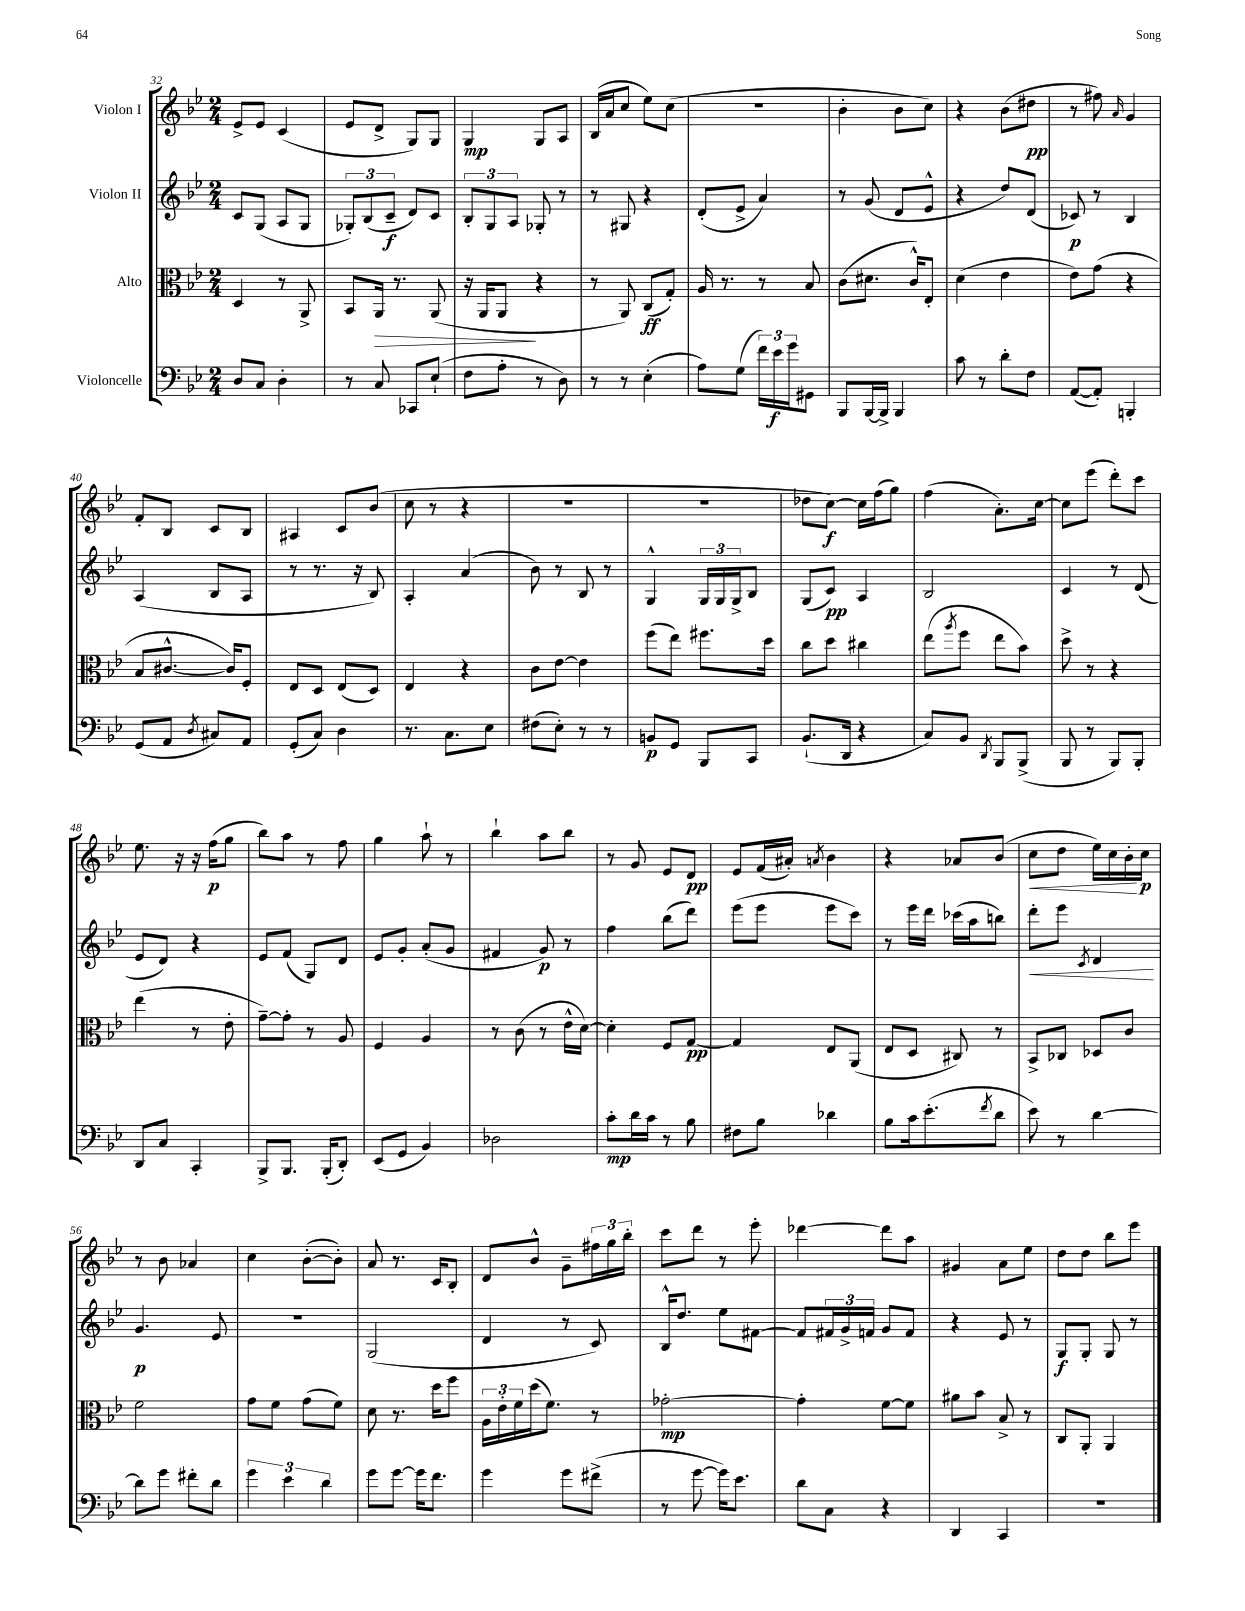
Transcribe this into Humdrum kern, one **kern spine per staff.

**kern	**dynam	**kern	**dynam	**kern	**dynam	**kern	**dynam
*part4	*part4	*part3	*part3	*part2	*part2	*part1	*part1
*staff4	*staff4	*staff3	*staff3	*staff2	*staff2	*staff1	*staff1
*I"Violoncelle	*	*I"Alto	*	*I"Violon II	*	*I"Violon I	*
*clefF4	*	*clefC3	*	*clefG2	*	*clefG2	*
*k[b-e-]	*	*k[b-e-]	*	*k[b-e-]	*	*k[b-e-]	*
*M2/4	*	*M2/4	*	*M2/4	*	*M2/4	*
=32	=32	=32	=32	=32	=32	=32	=32
8D/L	.	4D/	.	8c/L	.	8e-^/L	.
8C/J	.	.	.	(8G/J	.	8e-/J	.
4D'\	.	8r	.	8A/L	.	(4c/	.
.	.	8AA^/	.	8G/J	.	.	.
=33	=33	=33	=33	=33	=33	=33	=33
8r	.	8BB-/L	.	12G-X'/L)	.	8e-/L	.
.	.	.	.	(12B-/	.	.	.
!	!	!	!LO:HP:b	!	!	!	!
8C/	.	16AA/Jk	>	.	.	8d^/J	.
.	.	.	.	12c~/J	f	.	.
.	.	8.r	.	.	.	.	.
8CC-X/L	.	.	.	8d/L)	.	8G/L)	.
(8E-`/J	.	(8AA/	.	8c/J	.	8G/J	.
=34	=34	=34	=34	=34	=34	=34	=34
8F\L	.	16r	.	12B-'/L	.	4G/	mp
.	.	16AA/KL	.	.	.	.	.
.	.	.	.	12G/	.	.	.
8A'\J	.	8AA/J	.	.	.	.	.
.	.	.	.	12A/J	.	.	.
8r	.	4r	]	8G-X'/	.	8G/L	.
8D\)	.	.	.	8r	.	8A/J	.
=35	=35	=35	=35	=35	=35	=35	=35
8r	.	8r	.	8r	.	(16B-/LL	.
.	.	.	.	.	.	16a/J	.
8r	.	8AA/)	.	8G#X/	.	8cc/J	.
(4E-'\	.	(8C/L	ff	4r	.	8ee-\L)	.
.	.	8G'/J)	.	.	.	(8cc\J	.
=36	=36	=36	=36	=36	=36	=36	=36
8A\L)	.	16A/	.	(8d'/L	.	2r	.
.	.	8.r	.	.	.	.	.
(8G\J	.	.	.	8e-^/J	.	.	.
24f\LL)	.	8r	.	4a/)	.	.	.
24e-\	f	.	.	.	.	.	.
24g\J	.	.	.	.	.	.	.
8GG#X\J	.	8B-/	.	.	.	.	.
=37	=37	=37	=37	=37	=37	=37	=37
8BBB-/L	.	(8c\L	.	8r	.	4b-'\	.
[16BBB-/L	.	8.d#X\J	.	(8g/	.	.	.
16BBB-^/JJ]	.	.	.	.	.	.	.
4BBB-/	.	.	.	8d/L	.	8b-\L	.
.	.	16c^^/KL)	.	.	.	.	.
.	.	8E-'/J	.	8e-^^/J	.	8cc\J)	.
=38	=38	=38	=38	=38	=38	=38	=38
8c\	.	(4d\	.	4r	.	4r	.
8r	.	.	.	.	.	.	.
8d'\L	.	4e-\	.	8dd/L)	.	(8b-\L	.
8F\J	.	.	.	(8d/J	.	8dd#X\J	pp
=39	=39	=39	=39	=39	=39	=39	=39
([8AA/L	.	8e-\L)	.	8c-X/)	p	8r	.
8AA'/J])	.	(8g\J	.	8r	.	8ff#X\)	.
.	.	.	.	.	.	16qqa/	.
4BBBn'/	.	4r	.	4B-/	.	4g/	.
!!LO:LB:g=z
=40	=40	=40	=40	=40	=40	=40	=40
(8GG/L	.	8B-/L	.	(4A/	.	8f'/L	.
8AA/J	.	[8.c#X^^/J	.	.	.	8B-/J	.
8qD/	.	.	.	.	.	.	.
8C#X/L)	.	.	.	8B-/L	.	8c/L	.
.	.	16c#/KL])	.	.	.	.	.
8AA/J	.	8F'/J	.	8A/J	.	8B-/J	.
=41	=41	=41	=41	=41	=41	=41	=41
(8GG'/L	.	8E-/L	.	8r	.	4A#X/	.
8C/J)	.	8D/J	.	8.r	.	.	.
4D\	.	(8E-/L	.	.	.	8c/L	.
.	.	.	.	16r	.	.	.
.	.	8D/J)	.	8B-/)	.	(8b-/J	.
=42	=42	=42	=42	=42	=42	=42	=42
8.r	.	4E-/	.	4A'/	.	8cc\	.
.	.	.	.	.	.	8r	.
8.C\L	.	.	.	.	.	.	.
.	.	4r	.	(4a/	.	4r	.
8E-\J	.	.	.	.	.	.	.
=43	=43	=43	=43	=43	=43	=43	=43
(8F#X\L	.	8c\L	.	8b-\)	.	2r	.
8E-'\J)	.	[8e-\J	.	8r	.	.	.
8r	.	4e-\]	.	8B-/	.	.	.
8r	.	.	.	8r	.	.	.
=44	=44	=44	=44	=44	=44	=44	=44
8BBn/L	p	(8ff\L	.	4G^^/	.	2r	.
8GG/J	.	8ee-\J)	.	.	.	.	.
8BBB-/L	.	8.ff#X\L	.	24G/LL	.	.	.
.	.	.	.	24G/	.	.	.
.	.	.	.	24G^/J	.	.	.
8CC/J	.	.	.	8B-/J	.	.	.
.	.	16dd\Jk	.	.	.	.	.
=45	=45	=45	=45	=45	=45	=45	=45
(8.BB-`/L	.	8cc\L	.	(8G/L	.	8dd-X\L	.
.	.	8dd\J	.	8c/J)	pp	[8cc\J)	f
16DD/Jk	.	.	.	.	.	.	.
4r	.	4cc#X\	.	4A/	.	16cc\LL]	.
.	.	.	.	.	.	(16ff\J	.
.	.	.	.	.	.	8gg\J)	.
=46	=46	=46	=46	=46	=46	=46	=46
8C/L)	.	(8ee-\L	.	2B-/	.	(4ff\	.
.	.	8qaa/	.	.	.	.	.
8BB-/J	.	8ff\J	.	.	.	.	.
8qDD/	.	.	.	.	.	.	.
8BBB-/L	.	8ee-\L	.	.	.	8.a'\L)	.
(8BBB-^/J	.	8b-\J)	.	.	.	.	.
.	.	.	.	.	.	[16cc\Jk	.
=47	=47	=47	=47	=47	=47	=47	=47
8BBB-/	.	8dd^\	.	4c/	.	8cc\L]	.
8r	.	8r	.	.	.	(8eee-\J	.
8BBB-/L)	.	4r	.	8r	.	8ddd'\L)	.
8BBB-'/J	.	.	.	(8d/	.	8ccc\J	.
!!LO:LB:g=z
=48	=48	=48	=48	=48	=48	=48	=48
8DD/L	.	(4ee-\	.	8e-/L	.	8.ee-\	.
8C/J	.	.	.	8d/J)	.	.	.
.	.	.	.	.	.	16r	.
4CC'/	.	8r	.	4r	.	16r	.
.	.	.	.	.	.	(16ff\KL	p
.	.	8e-'\	.	.	.	8gg\J	.
=49	=49	=49	=49	=49	=49	=49	=49
8BBB-^/L	.	[8g~\L)	.	8e-/L	.	8bb-\L)	.
8.BBB-/J	.	8g'\J]	.	(8f/J	.	8aa\J	.
.	.	8r	.	8G/L)	.	8r	.
(16BBB-'/KL	.	.	.	.	.	.	.
8DD'/J)	.	8A/	.	8d/J	.	8ff\	.
=50	=50	=50	=50	=50	=50	=50	=50
(8EE-/L	.	4F/	.	8e-/L	.	4gg\	.
8GG/J	.	.	.	8g'/J	.	.	.
4BB-/)	.	4A/	.	(8a'/L	.	8aa`\	.
.	.	.	.	8g/J	.	8r	.
=51	=51	=51	=51	=51	=51	=51	=51
2D-X\	.	8r	.	4f#X/	.	4bb-`\	.
.	.	(8c\	.	.	.	.	.
.	.	8r	.	8g/)	p	8aa\L	.
.	.	16e-^^\LL	.	8r	.	8bb-\J	.
.	.	[16d\JJ)	.	.	.	.	.
=52	=52	=52	=52	=52	=52	=52	=52
8c'\L	mp	4d'\]	.	4ff\	.	8r	.
16d\L	.	.	.	.	.	8g/	.
16c\JJ	.	.	.	.	.	.	.
8r	.	8F/L	.	(8bb-\L	.	8e-/L	.
8B-\	.	[8G/J	pp	8ddd\J)	.	8d/J	pp
=53	=53	=53	=53	=53	=53	=53	=53
8F#X\L	.	4G/]	.	(8eee-\L	.	8e-/L	.
8B-\J	.	.	.	8eee-\J	.	(16f/L	.
.	.	.	.	.	.	16a#X'/JJ)	.
.	.	.	.	.	.	8qan/	.
4d-X\	.	8E-/L	.	8eee-\L	.	4b-\	.
.	.	(8AA/J	.	8ccc\J)	.	.	.
=54	=54	=54	=54	=54	=54	=54	=54
8B-\L	.	8E-/L	.	8r	.	4r	.
16c\k	.	8D/J	.	16eee-\LL	.	.	.
(8.e-'\	.	.	.	16ddd\JJ	.	.	.
.	.	8C#X/)	.	(16ccc-X\LL	.	8a-X/L	.
.	.	.	.	16aa\J	.	.	.
8qf/	.	.	.	.	.	.	.
8d\J	.	8r	.	8bbn\J)	.	(8b-/J	.
=55	=55	=55	=55	=55	=55	=55	=55
!	!	!	!	!	!LO:HP:b	!	!LO:HP:b
8e-\)	.	8BB-^/L	.	8ddd'\L	<	8cc\L	<
8r	.	8C-X/J	.	8eee-\J	.	8dd\J	.
.	.	.	.	8qc/	.	.	.
[4d\	.	8D-X/L	.	4d/	.	16ee-\LL)	.
.	.	.	.	.	.	16cc\	.
.	.	8c/J	.	.	.	16b-'\	.
.	.	.	.	.	.	16cc\JJ	[ p
.	.	.	.	.	[	.	.
!!LO:LB:g=z
=56	=56	=56	=56	=56	=56	=56	=56
8d\L]	.	2f\	.	4.g/	p	8r	.
8g\J	.	.	.	.	.	8b-\	.
8f#X'\L	.	.	.	.	.	4a-X/	.
8d\J	.	.	.	8e-/	.	.	.
=57	=57	=57	=57	=57	=57	=57	=57
6g\	.	8g\L	.	2r	.	4cc\	.
.	.	8f\J	.	.	.	.	.
6e-\	.	.	.	.	.	.	.
.	.	(8g\L	.	.	.	([8b-'\L	.
6d\	.	.	.	.	.	.	.
.	.	8f\J)	.	.	.	8b-'\J])	.
=58	=58	=58	=58	=58	=58	=58	=58
8g\L	.	8d\	.	(2G/	.	8a/	.
[8g\J	.	8.r	.	.	.	8.r	.
16g\KL]	.	.	.	.	.	.	.
8.f\J	.	16dd\KL	.	.	.	16c/KL	.
.	.	8ff\J	.	.	.	8B-'/J	.
=59	=59	=59	=59	=59	=59	=59	=59
4g\	.	24A\LL	.	4d/	.	8d/L	.
.	.	24e-'\	.	.	.	.	.
.	.	24f\	.	.	.	.	.
.	.	(16dd\J	.	.	.	8b-^^/J	.
.	.	8.f\J)	.	.	.	.	.
8g\L	.	.	.	8r	.	8g~\L	.
(8f#X^\J	.	8r	.	8c/)	.	24ff#X\L	.
.	.	.	.	.	.	24gg\	.
.	.	.	.	.	.	24bb-'\JJ	.
=60	=60	=60	=60	=60	=60	=60	=60
8r	.	[2g-X'\	mp	16B-^^/KL	.	8ccc\L	.
.	.	.	.	8.dd/J	.	.	.
[8g\	.	.	.	.	.	8ddd\J	.
16g\KL])	.	.	.	8ee-\L	.	8r	.
8.e-\J	.	.	.	.	.	.	.
.	.	.	.	[8f#X\J	.	8eee-'\	.
=61	=61	=61	=61	=61	=61	=61	=61
8d\L	.	4g-'\]	.	8f#/L]	.	[4ddd-X\	.
8C\J	.	.	.	24f#X/L	.	.	.
.	.	.	.	24g^/	.	.	.
.	.	.	.	24fn/JJ	.	.	.
4r	.	[8f\L	.	8g/L	.	8ddd-\L]	.
.	.	8f\J]	.	8f/J	.	8aa\J	.
=62	=62	=62	=62	=62	=62	=62	=62
4DD/	.	8a#X\L	.	4r	.	4g#X/	.
.	.	8b-\J	.	.	.	.	.
4CC/	.	8B-^/	.	8e-/	.	8a\L	.
.	.	8r	.	8r	.	8ee-\J	.
=63	=63	=63	=63	=63	=63	=63	=63
2r	.	8C/L	.	8G/L	f	8dd\L	.
.	.	8AA'/J	.	8G'/J	.	8dd\J	.
.	.	4AA/	.	8G/	.	8bb-\L	.
.	.	.	.	8r	.	8eee-\J	.
==	==	==	==	==	==	==	==
*-	*-	*-	*-	*-	*-	*-	*-
